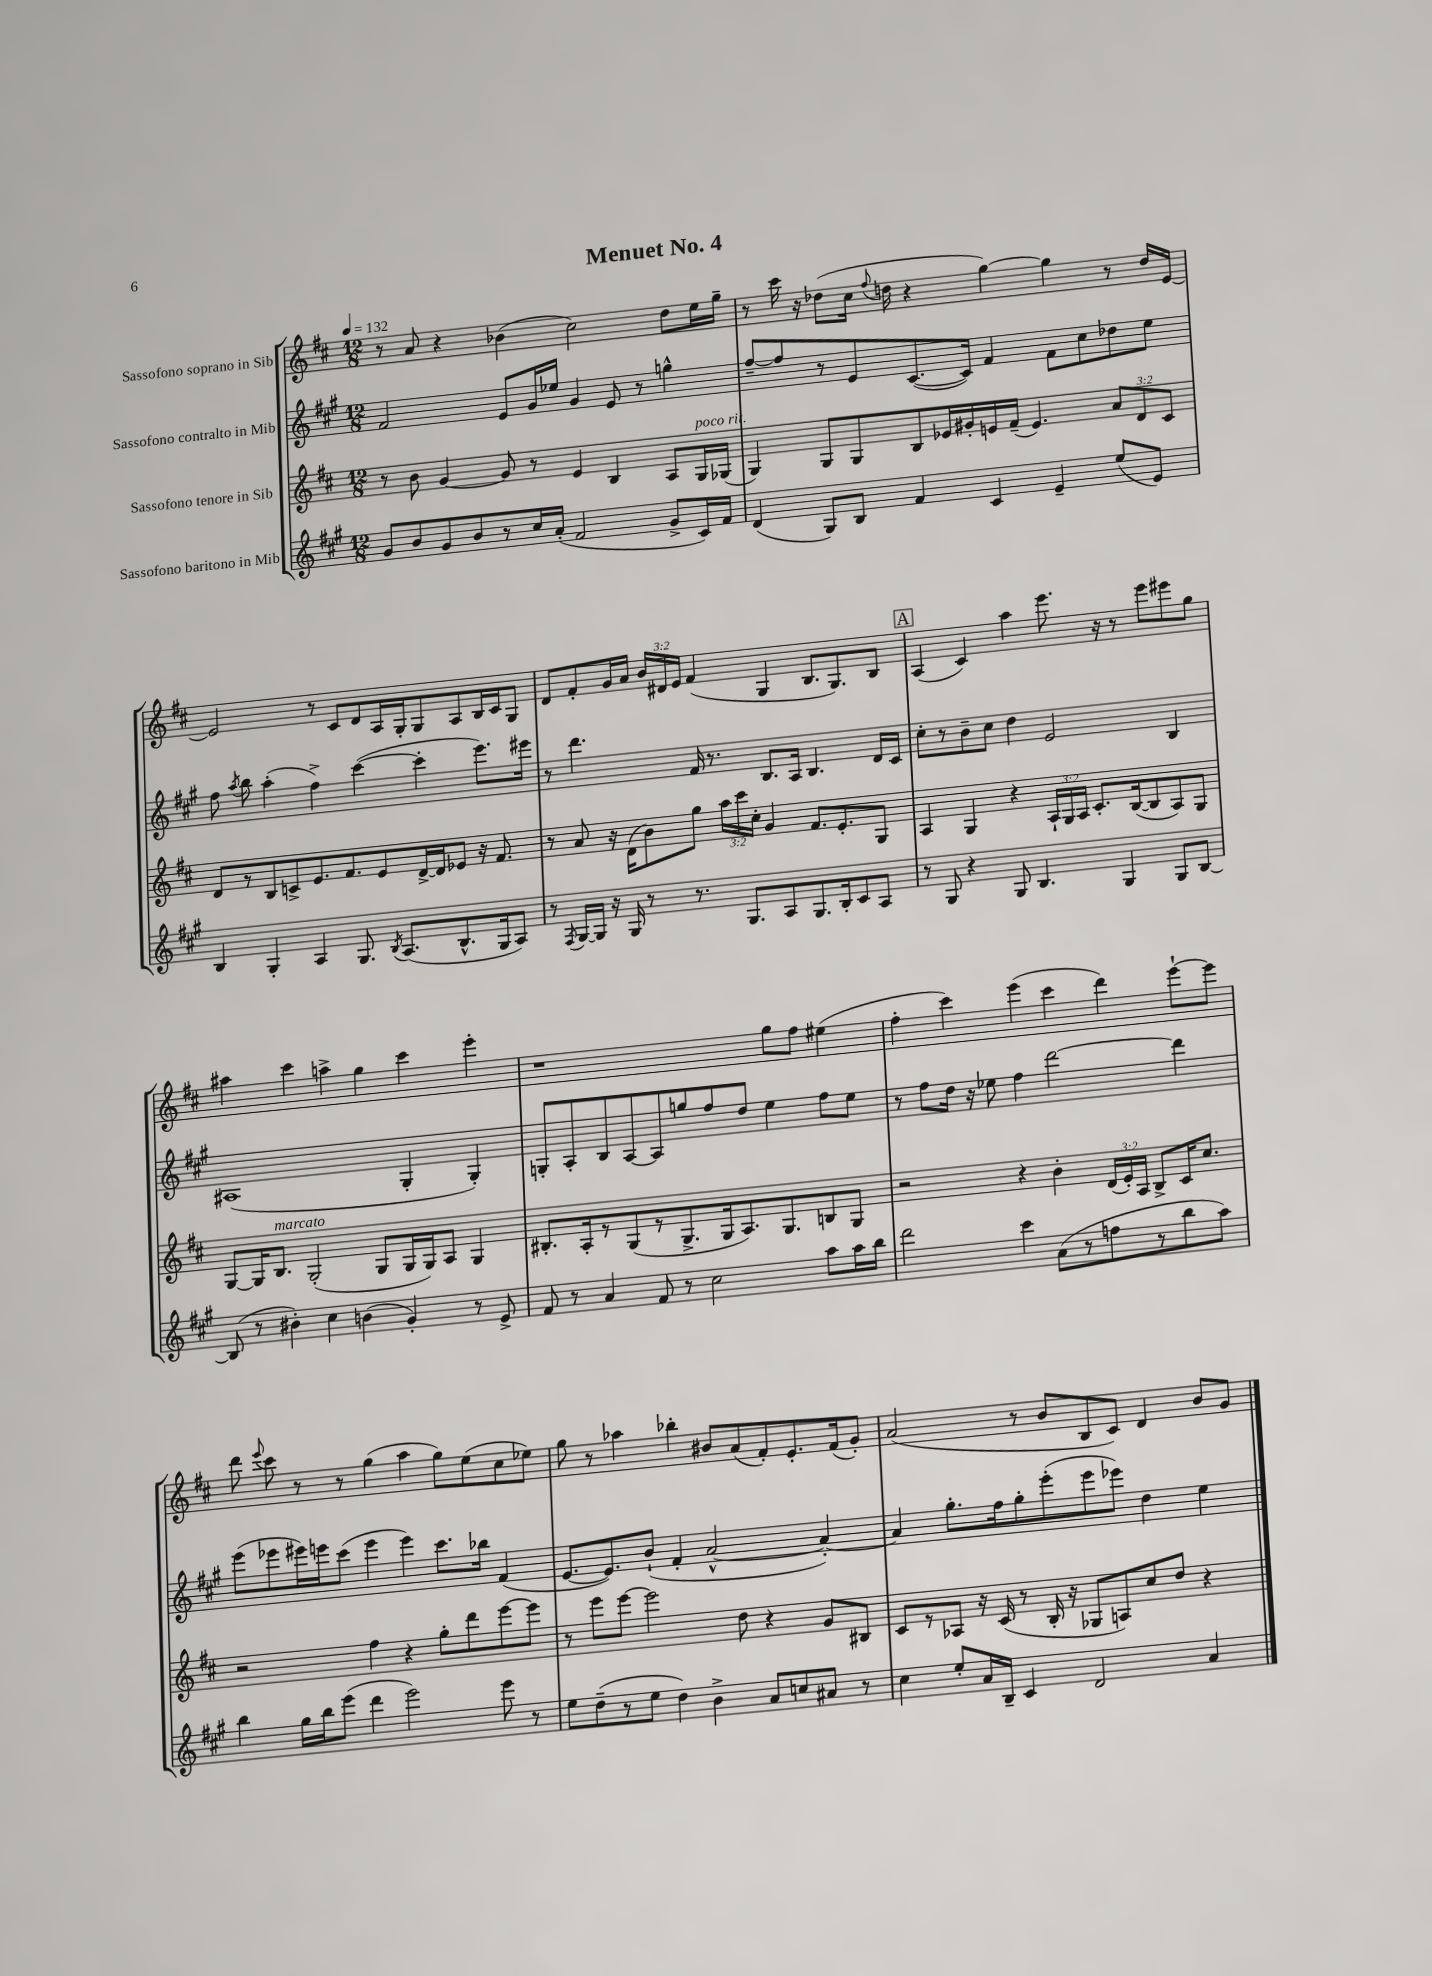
\header { title = "Menuet No. 4" }
<<
\new StaffGroup <<
\new Staff = "s0" \with { instrumentName = "Sassofono soprano in Sib" } {
    \clef treble \key d \major \numericTimeSignature \time 12/8 \override Staff.TupletNumber.text = #tuplet-number::calc-fraction-text \tempo 4 = 132
    \autoBeamOff r8 a'8 r4 bes'4( cis''2) d''8[ e''16 g''16]-- |
    r8 cis'''16 r16 des''8[( cis''16] \appoggiatura { fis''8 } d''16 r4 g''4~) g''4 r8 d''16[ e'16]~ |
    e'2 r8 cis'8[ d'8 a16 g16-. g8 a8 b16 cis'16 g8] |
    d'8[ fis'8-. g'16 a'16] \tuplet 3/2 { b'16[ dis'16 e'16] } fis'4( g4 b8.[ g8.) b8] |
    \mark \markup { \box "A" } a4( cis'4) a''4 e'''8. r16 r8 e'''8[ eis'''8 g''8] |
    ais''4 cis'''4 a''4-> g''4 cis'''4 e'''4-. |
    r1 g''8[ fis''8] eis''4( |
    fis''4-. cis'''4) e'''4( cis'''4 d'''4) e'''8[~-! e'''8] |
    d'''8 \appoggiatura { e'''8 } cis'''8 r8 r8 g''4( a''4 g''8[) e''8( cis''8 ees''8]) |
    g''8 r8 aes''4 bes''4-. bis'8[ a'8( fis'8-.) e'8.-. fis'16( g'8]-.) |
    a'2( r8 b'8[ b8 cis'8]) d'4 b'8[ g'8] \bar "|." |
}
\new Staff = "s1" \with { instrumentName = "Sassofono contralto in Mib" } {
    \clef treble \key a \major \numericTimeSignature \time 12/8
    \autoBeamOff fis'2 e'8[ gis'16 ees''16] gis'4 e'8 r8 g''4-^ |
    fis''8[~-- fis''8 r8 e'8 cis'8.~( cis'16]) fis'4 fis'8[ cis''8 des''8 e''8] |
    fis''8 \acciaccatura { a''8 } b''8 a''4-.( fis''4->) cis'''4~( cis'''4-. e'''8.[) eis'''16] |
    r8 d'''4. fis'16 r8. b8.[ a16] b4. d'16[ cis'16] |
    \mark \markup { \box "A" } cis''8[-. r8 b'8-- cis''8] d''4 e'2 b4 |
    ais1( gis4-. gis4-.) |
    g8[-. a8-. b8 a8~ a8 g''8 fis''8 d''8] e''4 fis''8[ e''8] |
    r8 fis''8[ d''16] r16 ees''8 fis''4 d'''2~ d'''4 |
    e'''8[( ees'''8 eis'''16) e'''16 cis'''8]( e'''4 e'''4) cis'''8.[ bes''16] fis'4( |
    e'8.[~ e'8.) b'8]-!( fis'4-. a'2~-^ a'4~-.) |
    a'4 gis''8.[-. fis''16 gis''8-. e'''8-.( e'''8 ees'''8]) d''4 e''4 \bar "|." |
}
\new Staff = "s2" \with { instrumentName = "Sassofono tenore in Sib" } {
    \clef treble \key d \major \numericTimeSignature \time 12/8 \override Staff.TupletNumber.text = #tuplet-number::calc-fraction-text
    \autoBeamOff r8 b'8 g'4~ g'8 r8 e'4 b4 a8[ g16^\markup { \italic "poco rit." } ges16]( |
    g4) g8[ g8 b8 ees'16 gis'16-. e'16 fis'16]--( e'4.) \tuplet 3/2 { a'8[ d'8 cis'8] } |
    d'8[ r8 b8 c'8-> e'8. fis'8. e'8 d'16~-> d'16 ees'8] r16 fis'8. |
    r8 a'8 r16 d'16[( b'8) g''8] \tuplet 3/2 { a''16[ cis'''16 cis''16]-. } g'4 fis'8.[ e'8.-. g8] |
    \mark \markup { \box "A" } a4 g4 r4 \tuplet 3/2 { a16[-! g16 a16] } cis'8.[-. b16~( b8 a8) g8] |
    g8[~ g16 b8.]^\markup { \italic "marcato" } g2-.( g8[ g16 g16) a8] g4 |
    bis8.[-. a16-. r8 g8( r8 g8.-> g16 a8.) g8. b8 g8] |
    r2 r4 b'4-. \tuplet 3/2 { d'16[( e'16-.) a16] } b8[-> cis'16 cis''8.] |
    r2 fis''4 r4 g''8[-. d'''8 e'''8~ e'''8] |
    r8 e'''8[ e'''8]~ e'''2 d''8 r4 g'8[ bis8] |
    cis'8[ r8 aes8] r16 cis'16( r8 b16-. r16 ges8[ a8) cis''8 d''8] r4 \bar "|." |
}
\new Staff = "s3" \with { instrumentName = "Sassofono baritono in Mib" } {
    \clef treble \key a \major \numericTimeSignature \time 12/8
    \autoBeamOff gis'8[ b'8 gis'8 b'8 r8 cis''16 a'16]-.( fis'2 gis'8[-> cis'16) fis'16] |
    d'4( gis8[) b8] fis'4 cis'4 e'4-- e''8[( e'8]) |
    b4 gis4-. a4 gis8. \acciaccatura { b8 } a8.[( b8.-^ gis16 a8]) |
    r8 \acciaccatura { fis8 } gis16[~ gis16] r16 gis16 r8 r8. gis8.[ a8 gis8. b16-. cis'8 a8] |
    \mark \markup { \box "A" } r8 gis8 r4 gis8 b4. gis4 gis8[ b8]~ |
    b8( r8 bis'4-.) cis''4 b'4( gis'4-.) r8 e'8-> |
    fis'8 r8 a'4 fis'8 r8 cis''2 a''8[ a''16 b''16] |
    d'''2 cis'''4 a'8[( r8 f''8 r8 b''8 a''8]) |
    b''4 gis''16[ b''16 e'''8]( d'''4 e'''2) e'''8 r8 |
    e''8[ d''8--( r8 e''8] d''4) b'4-> a'8[ c''8 ais'8] r8 |
    cis''4 e''8[-. a'16 b16]-- cis'4 d'2 a'4 \bar "|." |
}
>>
>>
\layout { \context { \Score \remove "Bar_number_engraver" } }
